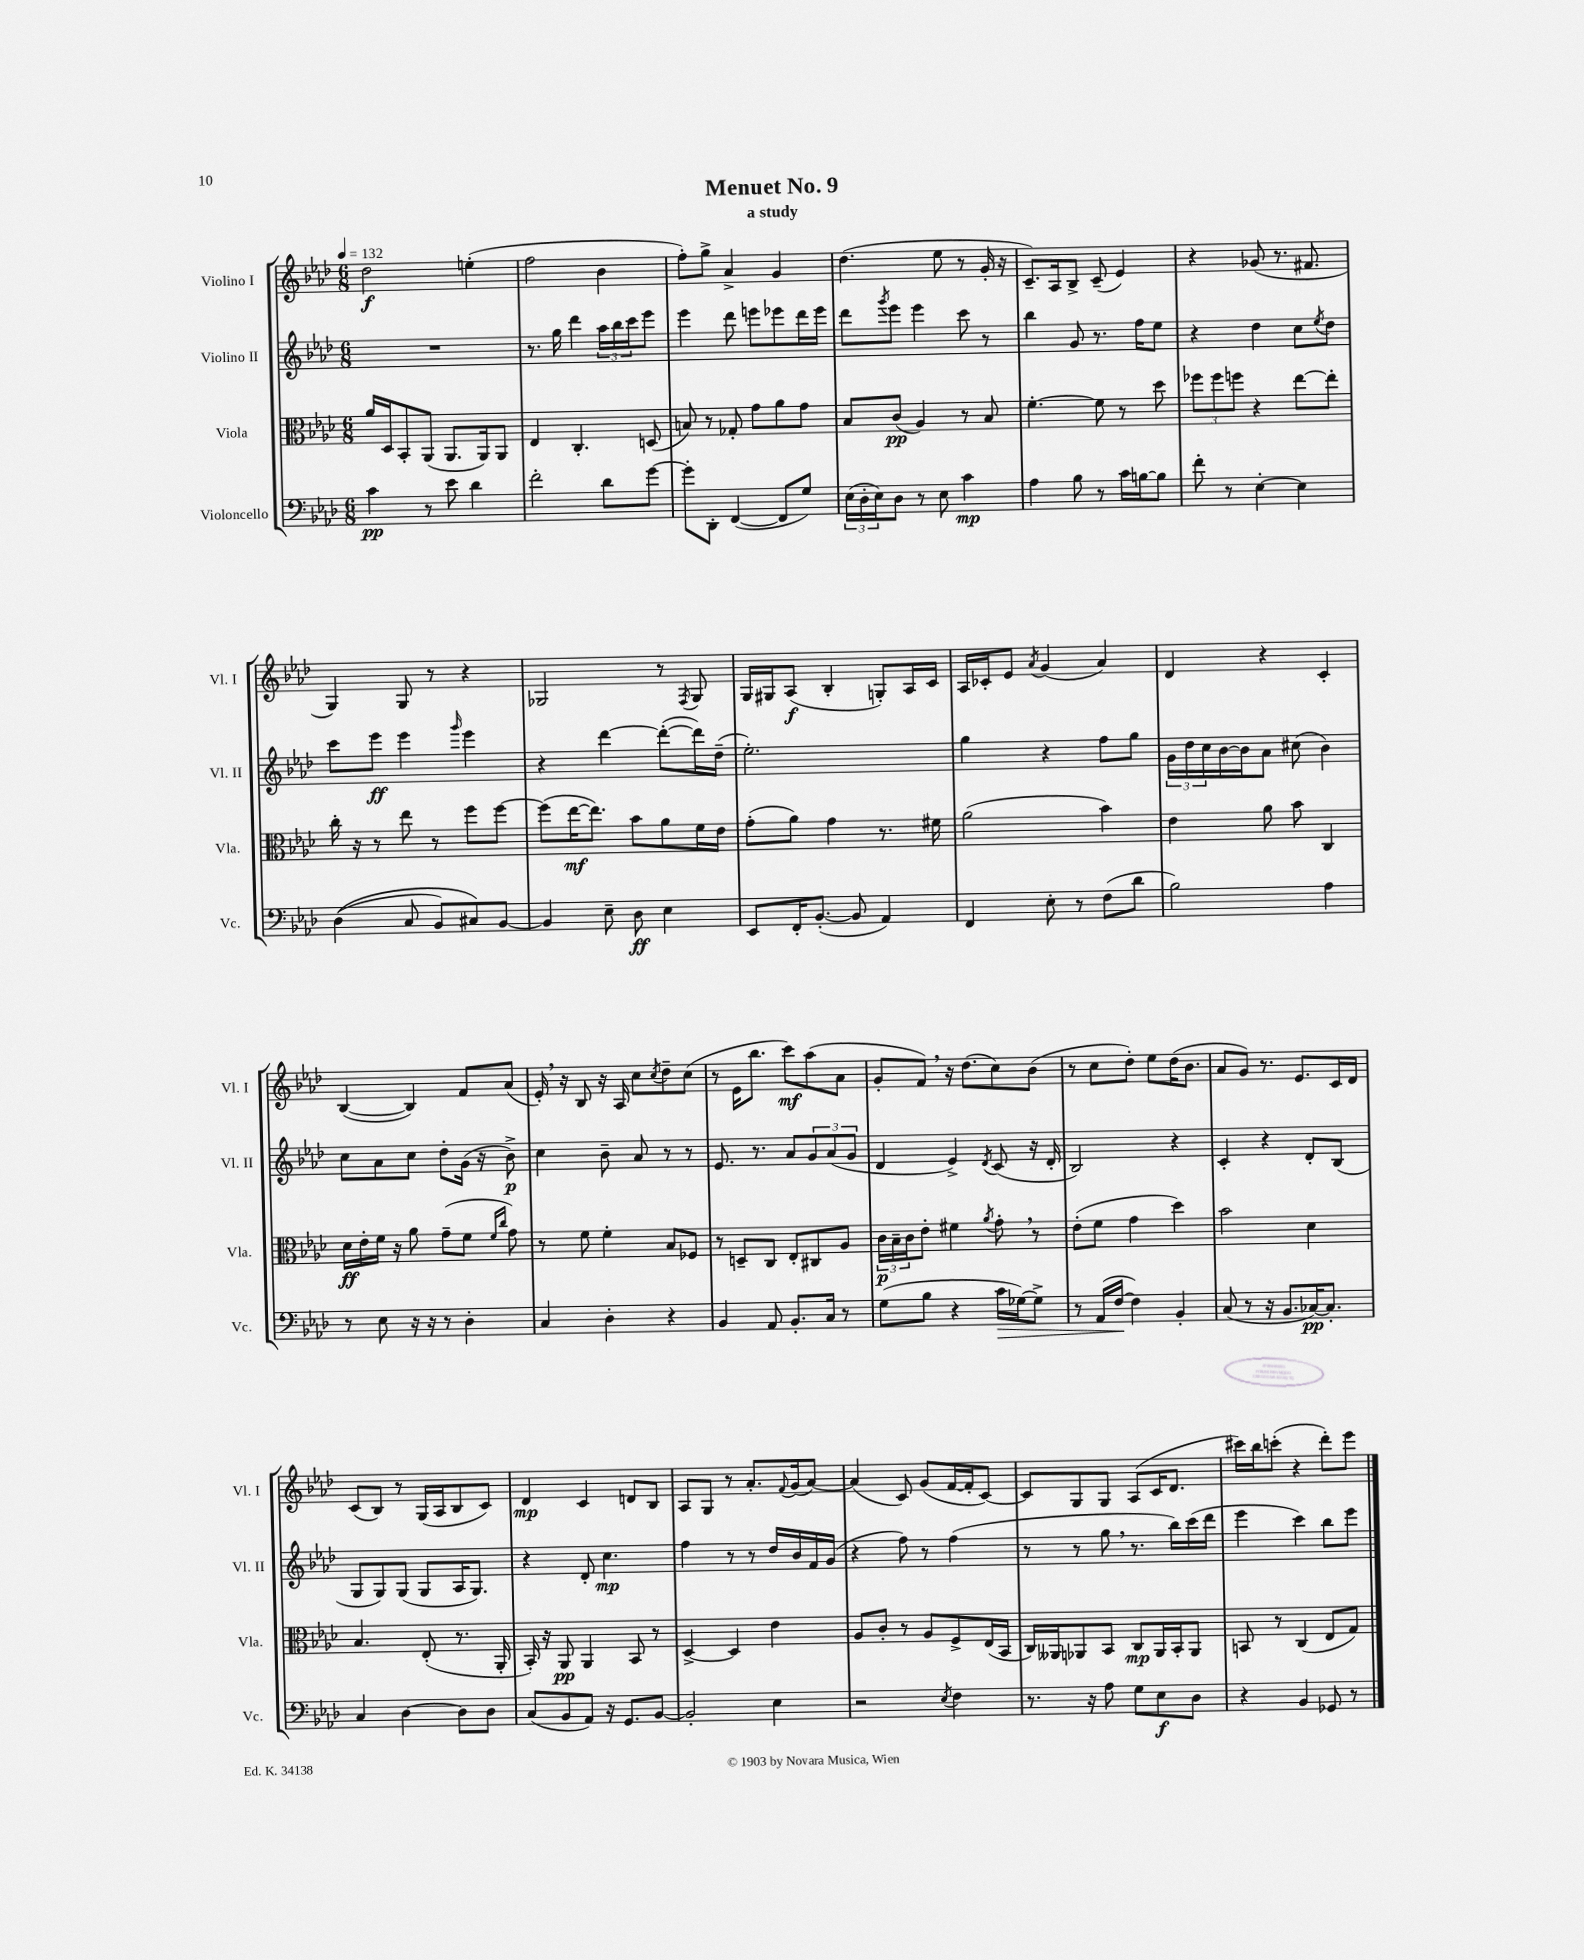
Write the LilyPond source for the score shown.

\header { title = "Menuet No. 9" subtitle = "a study" }
<<
\new StaffGroup <<
\new Staff = "s0" \with { instrumentName = "Violino I" shortInstrumentName = "Vl. I" } {
    \clef treble \key aes \major \numericTimeSignature \time 6/8 \tempo 4 = 132
    des''2\f e''4-.( |
    f''2 bes'4 |
    f''8-.) g''8-> aes'4-> g'4 |
    des''4.( ees''8 r8 g'16-. r16 |
    c'8.--) aes16 bes8-> c'8--( ees'4) |
    r4 ges'8( r8. fis'8. |
    g4) g8 r8 r4 |
    ges2 r8 \acciaccatura { f8 } ges8 |
    g16 gis16 aes8\f( bes4-. g8-.) aes16 c'16 |
    aes16 ces'16-. ees'8 \acciaccatura { aes'8 } g'4( aes'4) |
    des'4 r4 c'4-. |
    bes4~( bes4) f'8 aes'8( |
    ees'16-.) \breathe r16 bes8 r16 aes16 c''8 \acciaccatura { c''8 } des''8-- c''8( |
    r8 ees'16 bes''8. c'''8\mf) aes''8( aes'8 |
    g'8-. f'8) \breathe r16 des''8.( c''8) bes'8( |
    r8 c''8 des''8-.) ees''8 des''16( bes'8. |
    aes'8 g'8) r8. ees'8. c'16 des'16 |
    c'8( bes8) r8 g16( aes16 bes8 c'8) |
    des'4\mp c'4 d'8 bes8 |
    aes8 g8 r8 aes'8.-. \appoggiatura { f'8 } g'16( aes'8~) |
    aes'4( c'8) g'8( f'16~ f'16-. c'8~) |
    c'8 g8 g8 aes8( c'16 des'8. |
    cis'''16) bes''16 c'''8-.( r4 des'''8-.) ees'''8 \bar "|." |
}
\new Staff = "s1" \with { instrumentName = "Violino II" shortInstrumentName = "Vl. II" } {
    \clef treble \key aes \major \numericTimeSignature \time 6/8
    R2. |
    r8. g''16 des'''4 \tuplet 3/2 { aes''16 bes''16 c'''16 } ees'''8 |
    ees'''4 des'''8 e'''8 ees'''8 des'''16 ees'''16 |
    des'''8 \acciaccatura { g'''8 } ees'''8 ees'''4 c'''8 r8 |
    bes''4 g'8 r8. f''16 ees''8 |
    r4 des''4 c''8 \acciaccatura { ees''8 } des''8 |
    c'''8 ees'''8\ff ees'''4 \grace { g'''16 } ees'''4 |
    r4 des'''4~ des'''8~-.( des'''16) des''16--( |
    ees''2.-.) |
    g''4 r4 f''8 g''8 |
    \tuplet 3/2 { g'16 des''16 c''16 } bes'16~ bes'16 aes'8 cis''8( bes'4) |
    c''8 aes'8 c''8 des''8-. g'16( r16 bes'8->\p) |
    c''4 bes'8-- aes'8 r8 r8 |
    ees'8. r8. aes'8 \tuplet 3/2 { g'8 aes'8( g'8 } |
    des'4 ees'4->) \acciaccatura { des'8 } c'8( r16 des'16-. |
    bes2) r4 |
    c'4-. r4 des'8-. bes8( |
    g8 g8) g8( g8 aes16 g8.) |
    r4 des'8-. c''4.\mp |
    f''4 r8 r8 des''16 bes'16 f'16 g'16( |
    r4 f''8) r8 f''4( |
    r8 r8 g''8 \breathe r8. bes''16) c'''16( des'''16 |
    ees'''4 c'''4) bes''8 ees'''8 \bar "|." |
}
\new Staff = "s2" \with { instrumentName = "Viola" shortInstrumentName = "Vla." } {
    \clef alto \key aes \major \numericTimeSignature \time 6/8
    aes'16 des16 bes,8-. aes,8( aes,8. aes,16) aes,8 |
    ees4 c4.-. d8( |
    b8) r8 ges8-. g'8 aes'8 g'8 |
    bes8 c'8\pp( aes4) r8 bes8 |
    f'4.~-. f'8 r8 des''8 |
    \tuplet 3/2 { fes''8 fes''8 f''8 } r4 ees''8~ ees''8-. |
    c''16-. r16 r8 ees''8 r8 f''8 f''8~ |
    f''8( ees''16~\mf ees''8.) bes'8 aes'8 f'16 ees'16 |
    g'8-.( aes'8) g'4 r8. fis'16 |
    aes'2( bes'4) |
    ees'4 aes'8 bes'8 c4 |
    des'16\ff ees'16-. f'16 r16 aes'8 g'8--( f'8 \grace { f'16 c''16 } g'8) |
    r8 f'8 f'4-. bes8 fes8 |
    r8 d8-- c8 ees8-. cis8 aes8 |
    \tuplet 3/2 { c'16\p bes16-- c'16 } ees'8-. fis'4 \acciaccatura { aes'8 } g'8-. \breathe r8 |
    ees'8-.( f'8 g'4 des''4) |
    bes'2 des'4 |
    bes4. ees8-.( r8. aes,16-. |
    bes,16-.) r16 aes,8\pp aes,4 bes,8 r8 |
    des4~-> des4 ees'4 |
    aes8 c'8-. r8 aes8 f8-> ees16( bes,16 |
    c16) aeses,16 aes,8 bes,8 c8\mp aes,16 bes,16-. aes,8 |
    b,8 r8 c4( ees8 g8) \bar "|." |
}
\new Staff = "s3" \with { instrumentName = "Violoncello" shortInstrumentName = "Vc." } {
    \clef bass \key aes \major \numericTimeSignature \time 6/8
    c'4\pp r8 ees'8 des'4 |
    f'2-. des'8 g'8~ |
    g'8-. des,8-. f,4~( f,8 g8) |
    \tuplet 3/2 { ees16( des16-. ees16) } des8 r8 ees8 c'4\mp |
    aes4 bes8 r8 c'16 b16~ b8 |
    f'8-. r8 ees4~-. ees4 |
    des4(\( c8 bes,8) cis8\) bes,8~ |
    bes,4 ees8-- des8\ff ees4 |
    ees,8 f,16-. bes,8.~-.( bes,8 aes,4) |
    f,4 ees8-. r8 f8( des'8 |
    bes2) aes4 |
    r8 ees8 r16 r16 r8 des4-. |
    c4 des4-. r4 |
    bes,4 aes,8 bes,8.-. c16 r8 |
    g8( bes8 r4 c'16\> ges16~) ges8-> |
    r8 aes,16( f16~\! f4) bes,4-. |
    c8( r8 r16 bes,8. ces16~\pp) ces8.-. |
    c4 des4~ des8 des8 |
    c8( bes,8 aes,8) r16 g,8. bes,8~ |
    bes,2-. ees4 |
    r2 \acciaccatura { ees8 } f4 |
    r8. r16 aes8 g8 ees8\f des8 |
    r4 bes,4 ges,8 r8 \bar "|." |
}
>>
>>
\layout { \context { \Score \remove "Bar_number_engraver" } }
